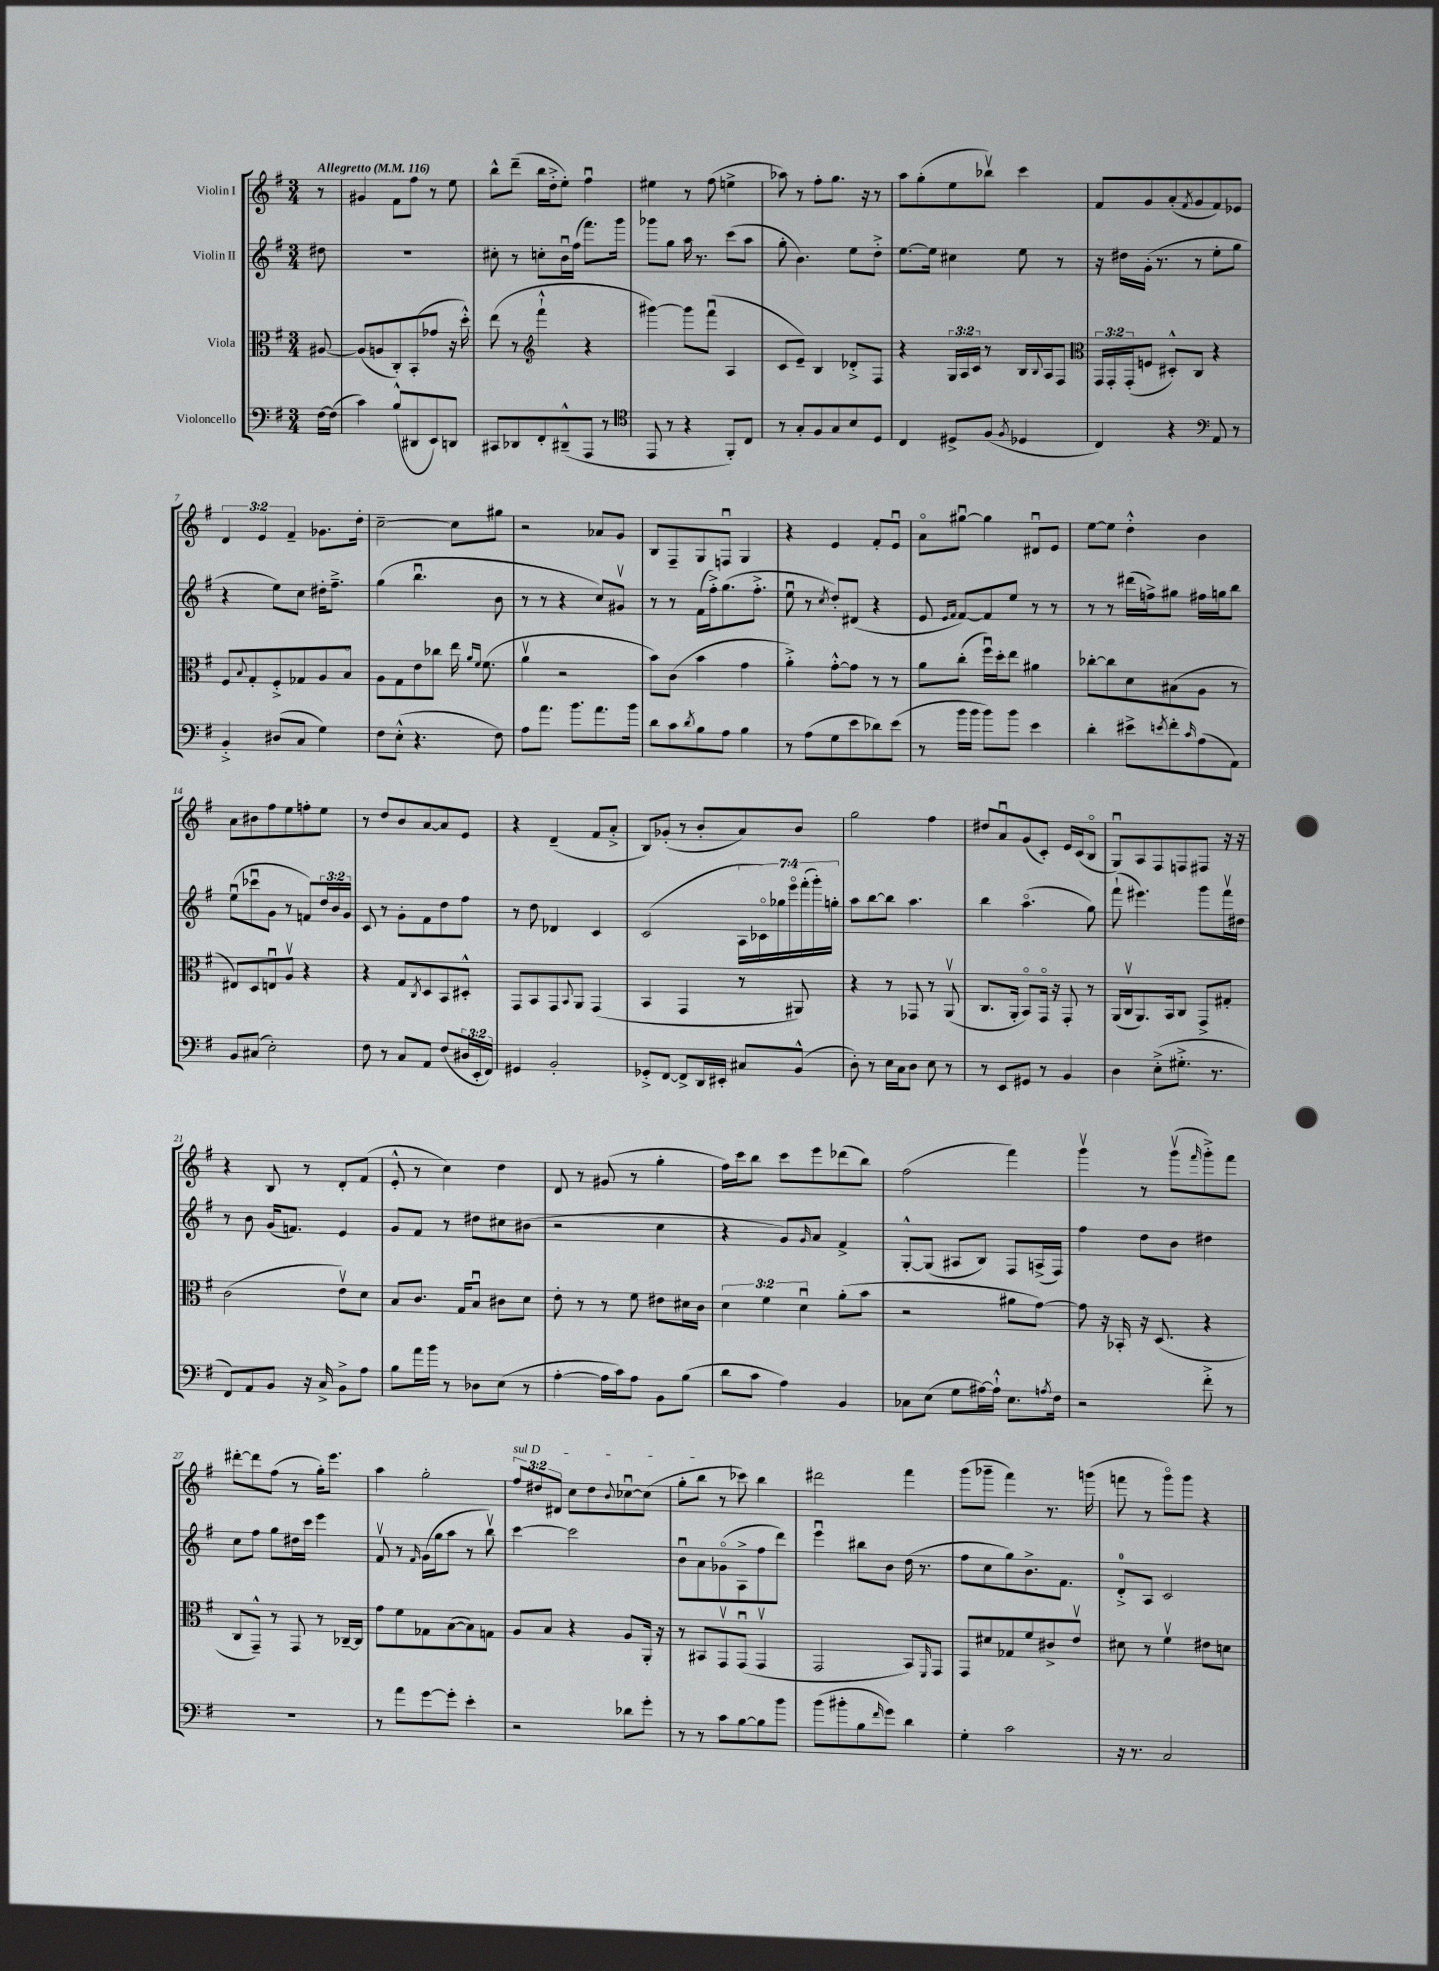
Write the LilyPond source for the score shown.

<<
\new StaffGroup <<
\new Staff = "s0" \with { instrumentName = "Violin I" } {
    \clef treble \key g \major \numericTimeSignature \time 3/4 \override Staff.TupletNumber.text = #tuplet-number::calc-fraction-text \partial 8 \tempo "Allegretto" 4 = 116
    r8 |
    gis'4 fis'8 fis''8 r8 e''8 |
    b''8-^ d'''8--( b''16 d''16-.-> e''8-.) fis''4\downbow |
    eis''4 r8 fis''8( e''4-> |
    aes''8) r8 fis''8-. g''8. r16 r8 |
    a''8 g''8-.( e''8 bes''8\upbow) c'''4 |
    fis'8 g'8 a'8-.( \acciaccatura { fis'8 } g'8 fis'8) ees'8 |
    \tuplet 3/2 { d'4 e'4 fis'4-- } ges'8. d''16-. |
    c''2~-- c''8 gis''8 |
    r2 aes'8 g'8 |
    b8 fis8-- g8 f8\downbow g4 |
    r4 e'4 fis'8-. e'8\downbow |
    a'8\flageolet gis''8~\downbow gis''4 dis'8\downbow e'8 |
    e''8~ e''8 d''4-.-^ b'4 |
    a'8 bis'8 fis''8 e''8 f''8-. e''8 |
    r8 d''8 b'8 a'8~ a'8 e'8 |
    r4 d'4--( fis'8 a'8-.-> |
    b8) ges'8-.( r8 b'8-. a'8) b'8 |
    g''2 fis''4 |
    dis''8 a'8\downbow g'8( c'8-.) e'16 c'16( b8\flageolet |
    g8\downbow) a8 fis8 f8 fis8 r16 r16 |
    r4 b8 r8 d'8-. fis'8( |
    e'8-.-^ r8 c''4) d''4 |
    d'8 r8 gis'8( r8 g''4-. |
    fis''16) c'''16 b''8 c'''8 e'''8 des'''8( b''8) |
    fis''2( fis'''4) |
    g'''4\upbow r8 g'''8\upbow( \grace { fis'''16 } g'''8-.->) fis'''8 |
    dis'''8~-. dis'''8 fis''8( r8 g''16-.) e'''8. |
    a''4 g''2-. |
    \tuplet 3/2 { \once \override TextSpanner.bound-details.left.text = \markup { \italic "sul D" } fis''8\startTextSpan dis''8 dis'8 } c''8 dis''8 \appoggiatura { b'8 } ces''8~\downbow ces''8( |
    g''8-. b''8\stopTextSpan r8 ces'''8) b''4 |
    dis'''2 fis'''4 |
    g'''8( ges'''8-- fis'''4) r8. g'''16( |
    f'''8 r8 g'''8\flageolet) g'''8 r4 \bar "|." |
}
\new Staff = "s1" \with { instrumentName = "Violin II" } {
    \clef treble \key g \major \numericTimeSignature \time 3/4 \override Staff.TupletNumber.text = #tuplet-number::calc-fraction-text \partial 8
    dis''8 |
    R2. |
    cis''8-. r8 c''8-. b'16\downbow fis''16( fis'''8.) g'''16 |
    ges'''8 g''8 a''16 r8. c'''8( a''8 |
    g''8-. b'4.) e''8 d''8-.-> |
    e''8.~ e''16 cis''4 e''8 r8 |
    r16 dis''16 g'16-.( r8. r8 e''8-. g''8 |
    r4 e''8) c''8 dis''16-. fis''8.---> |
    g''4( b''4.\downbow b'8 |
    r8 r8 r4 c''8) gis'8\upbow |
    r8 r8 fis'16( fis''16-.->) g''8.( fis''8.-.-> |
    e''8\downbow r8 \acciaccatura { c''8 } d''8-.) dis'8( r4 |
    e'8 \grace { e'16 fis'16 } fis'8~) fis'8 e''8 r8 r8 |
    r8 r8 dis'''16( f''16->) gis''8 fis''16 g''16 b''8 |
    e''8\downbow( ces'''8\downbow g'8 r8 f'8) \tuplet 3/2 { d''16 b'16 g'16 } |
    c'8 r8 g'8-. fis'8 d''8 fis''8 |
    r8 d''8 des'4 c'4 |
    c'2( \tuplet 7/4 { a16 ces'16\flageolet) ges''16 e'''16\flageolet fis'''16-.( g'''16-.) g''16-. } |
    a''8 b''8~ b''8 a''4. |
    b''4 a''4.\flageolet( g''8) |
    fis'''8-!( eis'''4.) g'''8 fis'''16\upbow dis''16 |
    r8 b'8 g'16( f'8.) e'4 |
    g'8 fis'8 r8 dis''8 cis''8 bis'8( |
    r2 c''4 |
    r4 g'8) \grace { g'16 } a'8 fis'4-> |
    g8~-.-^ g8( ais8 b8) fis8 a16->( fis16) |
    fis''4 d''8 b'8 dis''4 |
    c''8 fis''8 g''8 dis''16 c'''16 e'''4 |
    fis'8\upbow r8 \grace { fis'16 } g'16( g''16 a''8 r8 b''8\upbow) |
    c'''4~ c'''2 |
    b'8\downbow a'8 ges'8\flageolet( a8-> fis''8 d'''8) |
    e'''4\downbow bis''8 b'8 d''16( r8. |
    fis''8 c''8 g''8) b'8.-> fis'8. |
    d'8-0-.-> a8 c'2 \bar "|." |
}
\new Staff = "s2" \with { instrumentName = "Viola" } {
    \clef alto \key g \major \numericTimeSignature \time 3/4 \override Staff.TupletNumber.text = #tuplet-number::calc-fraction-text \partial 8
    ais8~ |
    ais8( a8 c8-.) b,8-.( ges'8 r16 d''16-.-^) |
    e''8( r8 \clef treble fis'''4-!-^ r4 |
    gis'''4~) gis'''8 fis'''8\downbow( a4 |
    c'8 e'8--) b4 des'8-.-> fis8 |
    r4 \tuplet 3/2 { g16 a16 c'16 } r8 b16 \appoggiatura { b8 } a16 fis8 |
    \clef alto \tuplet 3/2 { g,16 g,16-. g,16-.( } f8 dis8-.-^) c8 r4 |
    fis8 \appoggiatura { b8 } g8-. fis8-.-> ges8 a8 b8\flageolet |
    a8 g8 e'8 ces''8 e''16 \grace { a'16 fis'16 } fis'8.( |
    a'4\upbow r2 |
    b'8) c'8( b'4 g'4 |
    a'4-.->) g'8~-.-^ g'8 r8 r8 |
    a'8 c''8-.( fis''16\downbow) d''16-. e''8 ais'4 |
    ces''8~-. ces''8 d'8 bis8( a8 r8 |
    eis8) d8 e8\downbow a8\upbow r4 |
    r4 g8 \acciaccatura { c8 } d8 b,8 dis8-.-^ |
    g,8 b,8 g,8 \appoggiatura { b,8 } a,8 g,4( |
    b,4 g,4 r8 ais,8) |
    r4 r8 ges,8 r8 a,8\upbow( |
    c8. a,16-. b,8\flageolet) g,16\flageolet r16 g,8-. r8 |
    a,16( c16\upbow a,8.) b,16 c8 g,8-> gis8-. |
    c'2( e'8\upbow) d'8 |
    b8 c'8. g16 b8\downbow cis'8 d'8 |
    e'8-. r8 r8 fis'8 eis'8 dis'16 c'16 |
    \tuplet 3/2 { d'4 fis'4 d'4\downbow } a'8-.( b'8 |
    r2 ais'8 g'8~) |
    g'8 r16 bes,16-. r16 d8.( r4 |
    c8 g,8---^) r8 g,8 r8 ces16~-- ces16 |
    g'8 fis'8 ges8 b8~( b8) g8 |
    a8 b8 r4 a8 a,16-. r16 |
    r8 bis,8 g,8\upbow g,8\downbow( g,4\upbow |
    g,2 b,8) \grace { fis,16 } g,8 |
    g,8 dis'8 ges8 fis'8 cis'8-> e'8\upbow |
    dis'8 r8 fis'4\upbow eis'8 d'8 \bar "|." |
}
\new Staff = "s3" \with { instrumentName = "Violoncello" } {
    \clef bass \key g \major \numericTimeSignature \time 3/4 \override Staff.TupletNumber.text = #tuplet-number::calc-fraction-text \partial 8
    fis16~ fis16( |
    c'4) b8-^( dis,8 e,8) d,8 |
    cis,8 des,8 fis,8-. dis,8---^( a,,8 r8 |
    \clef tenor e,8 r8 r4 fis,8-.) c8 |
    r8 g8-. fis8 g8 b8 d8 |
    c4 dis8-> fis8( \acciaccatura { fis8 } des4 |
    c4) r4 \clef bass a,8 r8 |
    b,4-.-> dis8( c8 g4) |
    fis8 e8-.-^( r4. fis8) |
    a8 a'8. b'8. a'8. b'16 |
    d'8 c'8 \acciaccatura { d'8 } b8 a8 b4 |
    r8 a8( g8 e'8 des'8) e'8( |
    r8 b'16 b'16 b'8) b'8 e'4 |
    d'4-. eis'8-> \acciaccatura { e'8 } fis'8-. \grace { c'16 } a8( a,8) |
    b,8 cis8( e2-.) |
    fis8 r8 c8 a,8 fis8( \tuplet 3/2 { dis16 e,16-. fis,16) } |
    gis,4 b,2-. |
    ges,8-.-> fis,8~ fis,8-> d,16 eis,16-. cis8 b,8-^( |
    d8-.) r8 e16 c16 d8 e8 r8 |
    r8 e,8 gis,8 r8 b,4 |
    d4 e8-.->( gis8.-.-> r8. |
    fis,8) a,8 b,8 r16 c16-> b,8-> a8 |
    b8 a'16 b'16 r8 des8 e8( r8 |
    a4~-. a16 c'16) a8 b,8 b8( |
    d'8 c'8 a4) b,4 |
    ces8 e8( g8 ais16~) ais16-!-^ e8. \acciaccatura { a8 } fis16 |
    r2 fis'8-.-> r8 |
    R2. |
    r8 a'8 g'8~ g'8-. e'4-. |
    r2 des'8 g'8-. |
    r8 r8 c'8 b8~ b8 b'8 |
    b'8( bis'8-. b8 \grace { fis'16 } g'8) d'4 |
    g4-. c'2 |
    r16 r8. c2 \bar "|." |
}
>>
>>
